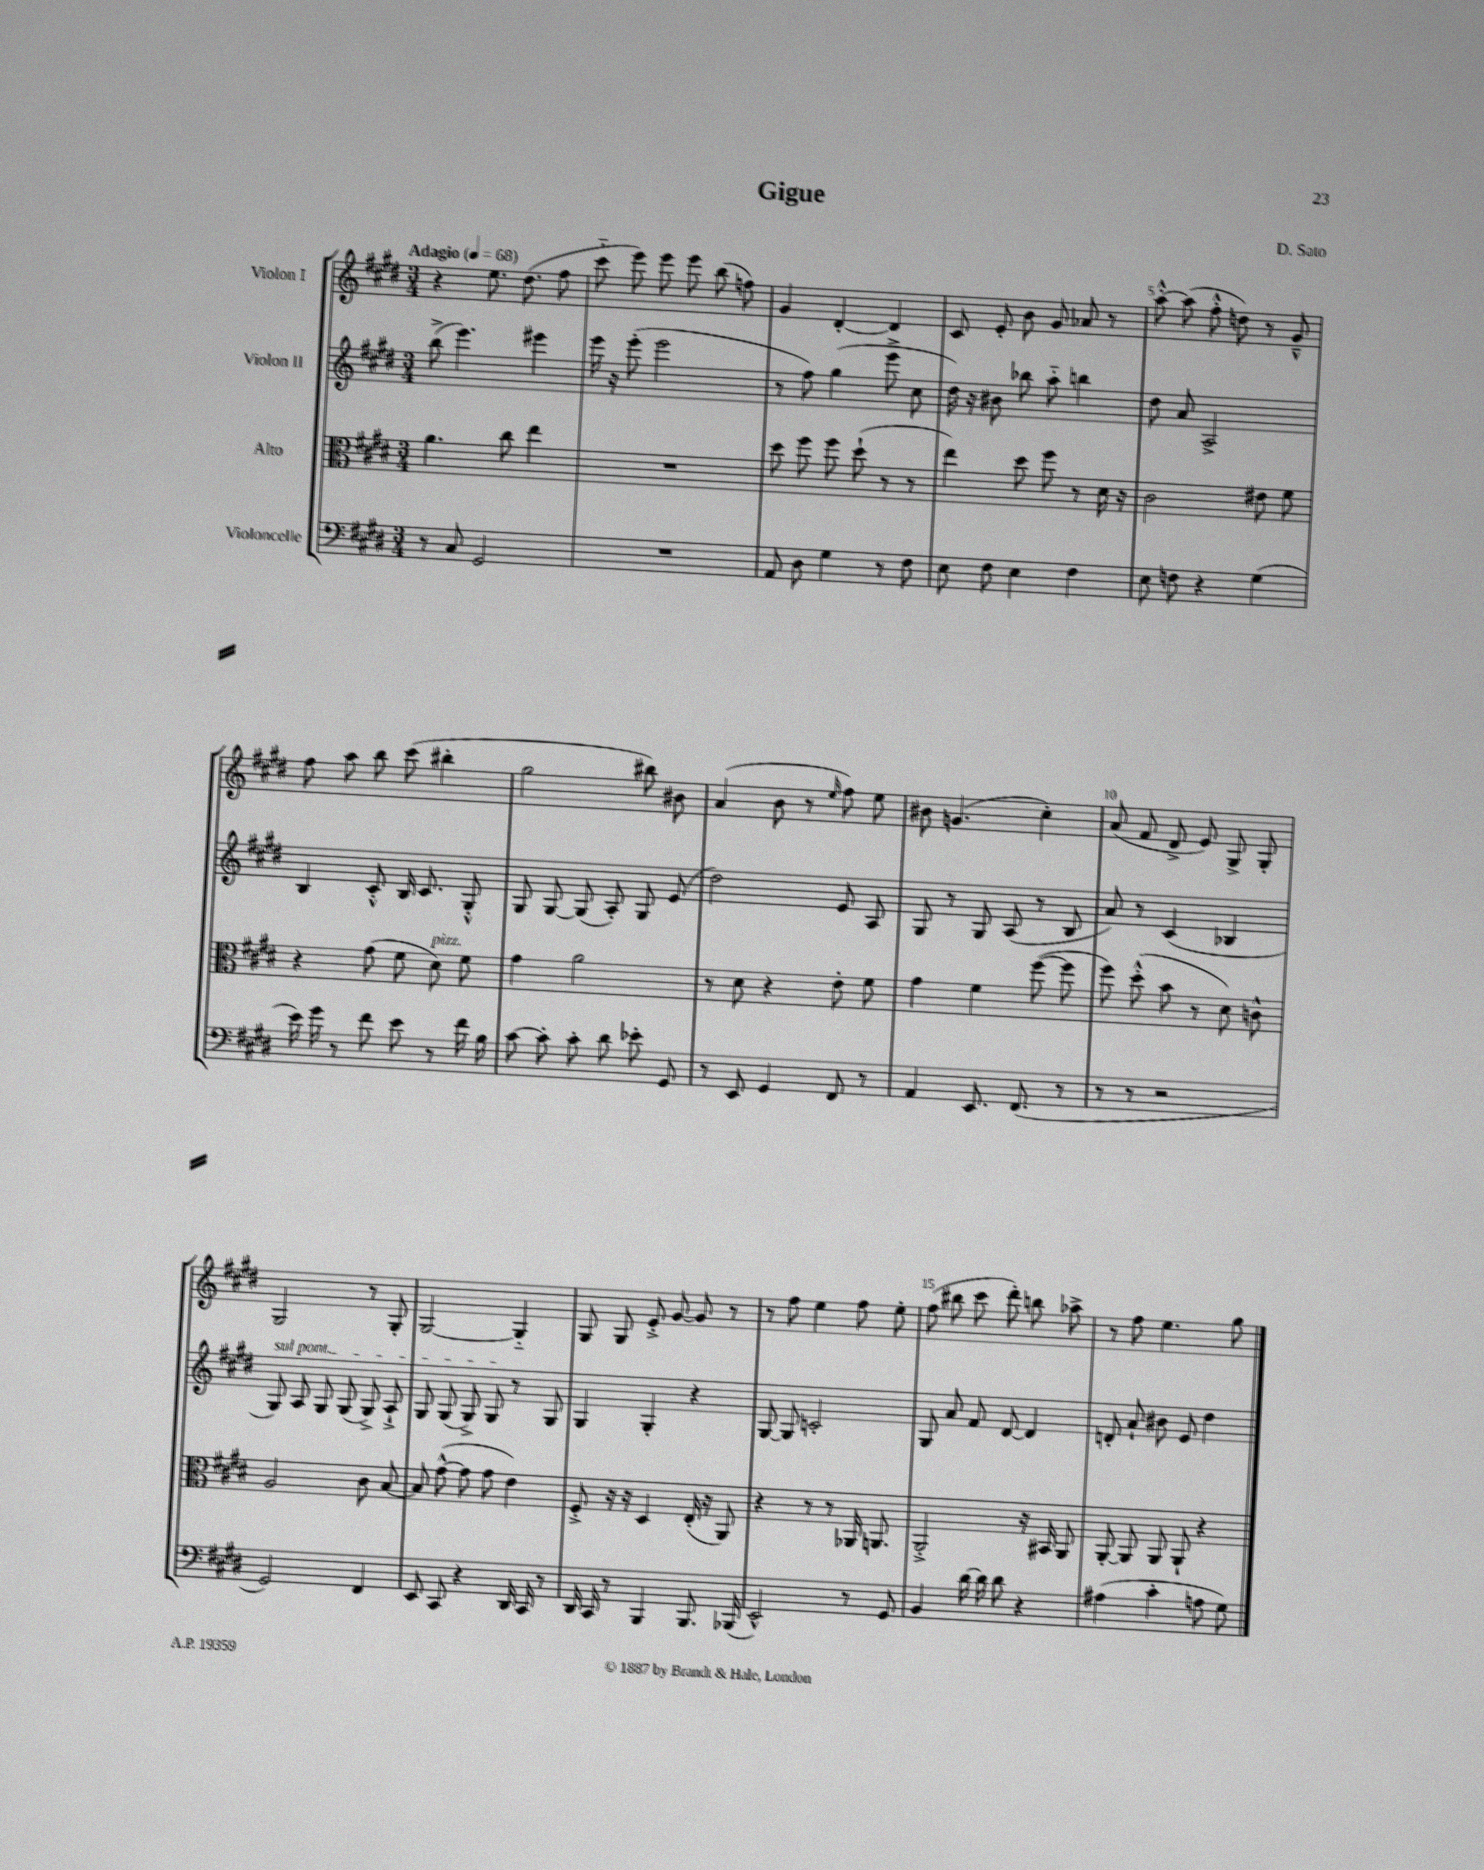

**kern	**kern	**kern	**kern
*part4	*part3	*part2	*part1
*staff4	*staff3	*staff2	*staff1
*I"Violoncelle	*I"Alto	*I"Violon II	*I"Violon I
*clefF4	*clefC3	*clefG2	*clefG2
*k[f#c#g#d#]	*k[f#c#g#d#]	*k[f#c#g#d#]	*k[f#c#g#d#]
*M3/4	*M3/4	*M3/4	*M3/4
*MM68	*MM68	*MM68	*MM68
=1	=1	=1	=1
!	!	!	!LO:TX:a:B:t=Adagio
8r	4.a\	(8bb^\	4r
8C#/	.	4.eee\)	.
2GG#/	.	.	8.ee\
.	8cc#\	.	.
.	.	.	(8.dd#\
.	4ee\	4eee#X\	.
.	.	.	8ff#\
=2	=2	=2	=2
2.r	2.r	16eee\	8ccc#\
.	.	16r	.
.	.	(8eee'\	8eee\)
.	.	2eee\	8eee\
.	.	.	8eee\
.	.	.	(8bb\
.	.	.	8ffn\)
=3	=3	=3	=3
8AA/	8dd#\	8r	4g#/
8D#\	8ff#\	8ff#\)	.
4G#\	8ff#\	(4gg#\	[4d#'/
.	(8dd#`\	.	.
8r	8r	8eee^\	4d#/]
8F#\	8r	8cc#\	.
=4	=4	=4	=4
8E\	4ee\)	16dd#\)	8c#/
.	.	16r	.
8F#\	.	8b#X\	8e'/
4E\	8dd#\	8bb-X\	8b\
.	8ff#\	8aa\	8g#/
4F#\	8r	4bbn\	8a-X/
.	16d#\	.	8r
.	16r	.	.
=5	=5	=5	=5
8E\	2c#\	8dd#\	[8aa'^^\
8Fn\	.	8a/	(8aa\]
4r	.	2A^/	8ff#'^^\
.	.	.	8ddn\)
(4G#\	8e#X\	.	8r
.	8f#\	.	8g#~^^/
!!LO:LB:g=z
=6	=6	=6	=6
16e\)	4r	4B/	8ff#\
16g#\	.	.	.
8r	.	.	8aa\
8f#\	(8g#\	8c#'^^/	8bb\
8e\	8f#\	16B/	(8ccc#\
.	.	8.c#/	.
!	!LO:TX:a:i:t=pizz.	!	!
8r	8d#\)	.	4bb#X'\
16f#\	8f#\	8G#'^^/	.
16B\	.	.	.
=7	=7	=7	=7
[8c#\	4g#\	8G#/	2gg#\
8c#'\]	.	[8G#/	.
8c#'\	2a\	(8G#/]	.
8d#\	.	8A'/)	.
8e-X'\	.	8G#/	8bb#X\)
8GG#/	.	(8e/	8b#X\
=8	=8	=8	=8
8r	8r	2dd#\)	(4a/
8EE/	8d#\	.	.
4GG#/	4r	.	8b\
.	.	.	8r
.	.	.	16qqee/
8FF#/	8e'\	8e/	8ff#\)
8r	8f#\	8A/	8ee\
=9	=9	=9	=9
4AA/	4g#\	8G#/	8b#X\
.	.	8r	(4.gn/
8.EE/	4f#\	8G#/	.
.	.	(8A/	.
(8.FF#/	.	.	.
.	([8ff#\	8r	4cc#'\)
8r	8ff#\]	8B/	.
=10	=10	=10	=10
8r	8ff#\)	8a/)	(8a/
8r	(8dd#'^^\	8r	8f#/
2r	8b\	(4c#/	8d#^/
.	8r	.	8e/)
.	8d#\)	4B-X/	8G#^/
.	8cn^^\	.	8G#'/
!!LO:LB:g=z
=11	=11	=11	=11
!	!	!LO:TX:a:i:t=sul pont.	!
2GG#/)	2A/	8G#/)	2G#/
.	.	8A/	.
.	.	8G#/	.
.	.	(8G#/	.
4FF#/	8c#\	8G#^/)	8r
.	[8B/	8A`^/	8G#'/
=12	=12	=12	=12
8EE/	8B/]	8G#/	[2G#/
8CC#/	([8g#^^\	(8G#/	.
4r	8g#\]	8G#^/)	.
.	8g#\	8G#/	.
16DD#/	4e\)	8r	4G#/]
16CC#/	.	.	.
8r	.	8G#/	.
=13	=13	=13	=13
16DD#/	8F#'^/	4G#/	8G#/
16CC#/	.	.	.
8r	16r	.	8G#/
.	16r	.	.
4BBB/	4D#/	4G#'/	8e'^/
.	.	.	[8g#/
8.BBB/	(16E'/	4r	8g#/]
.	16r	.	.
.	8AA/)	.	8r
(16BBB-X/	.	.	.
=14	=14	=14	=14
2EE^^/)	4r	[8G#/	8r
.	.	8G#/]	8ff#\
.	8r	2cn'/	4ee\
.	8r	.	.
8r	16AA-X/	.	8ff#\
.	8.AAn/	.	.
8GG#/	.	.	8ee'\
=15	=15	=15	=15
4BB/	2AA'^/	8G#/	(8ff#\
.	.	8a/	8bb#X\
[16d#\	.	8f#/	8ccc#\
16d#\]	.	.	.
8d#\	.	[8d#/	8ddd#'\)
4r	16r	4d#/]	8bbn\
.	16BB#X/	.	.
.	8AA/	.	8aa-X^\
=16	=16	=16	=16
(4A#X\	[8AA'/	8dn'/	8r
.	8AA/]	8a`/	8ff#\
4c#'\	8AA/	8b#X\	4.ee\
.	8AA`/	8e/	.
8An\	4r	4dd#\	.
8G#\)	.	.	8gg#\
==	==	==	==
*-	*-	*-	*-
